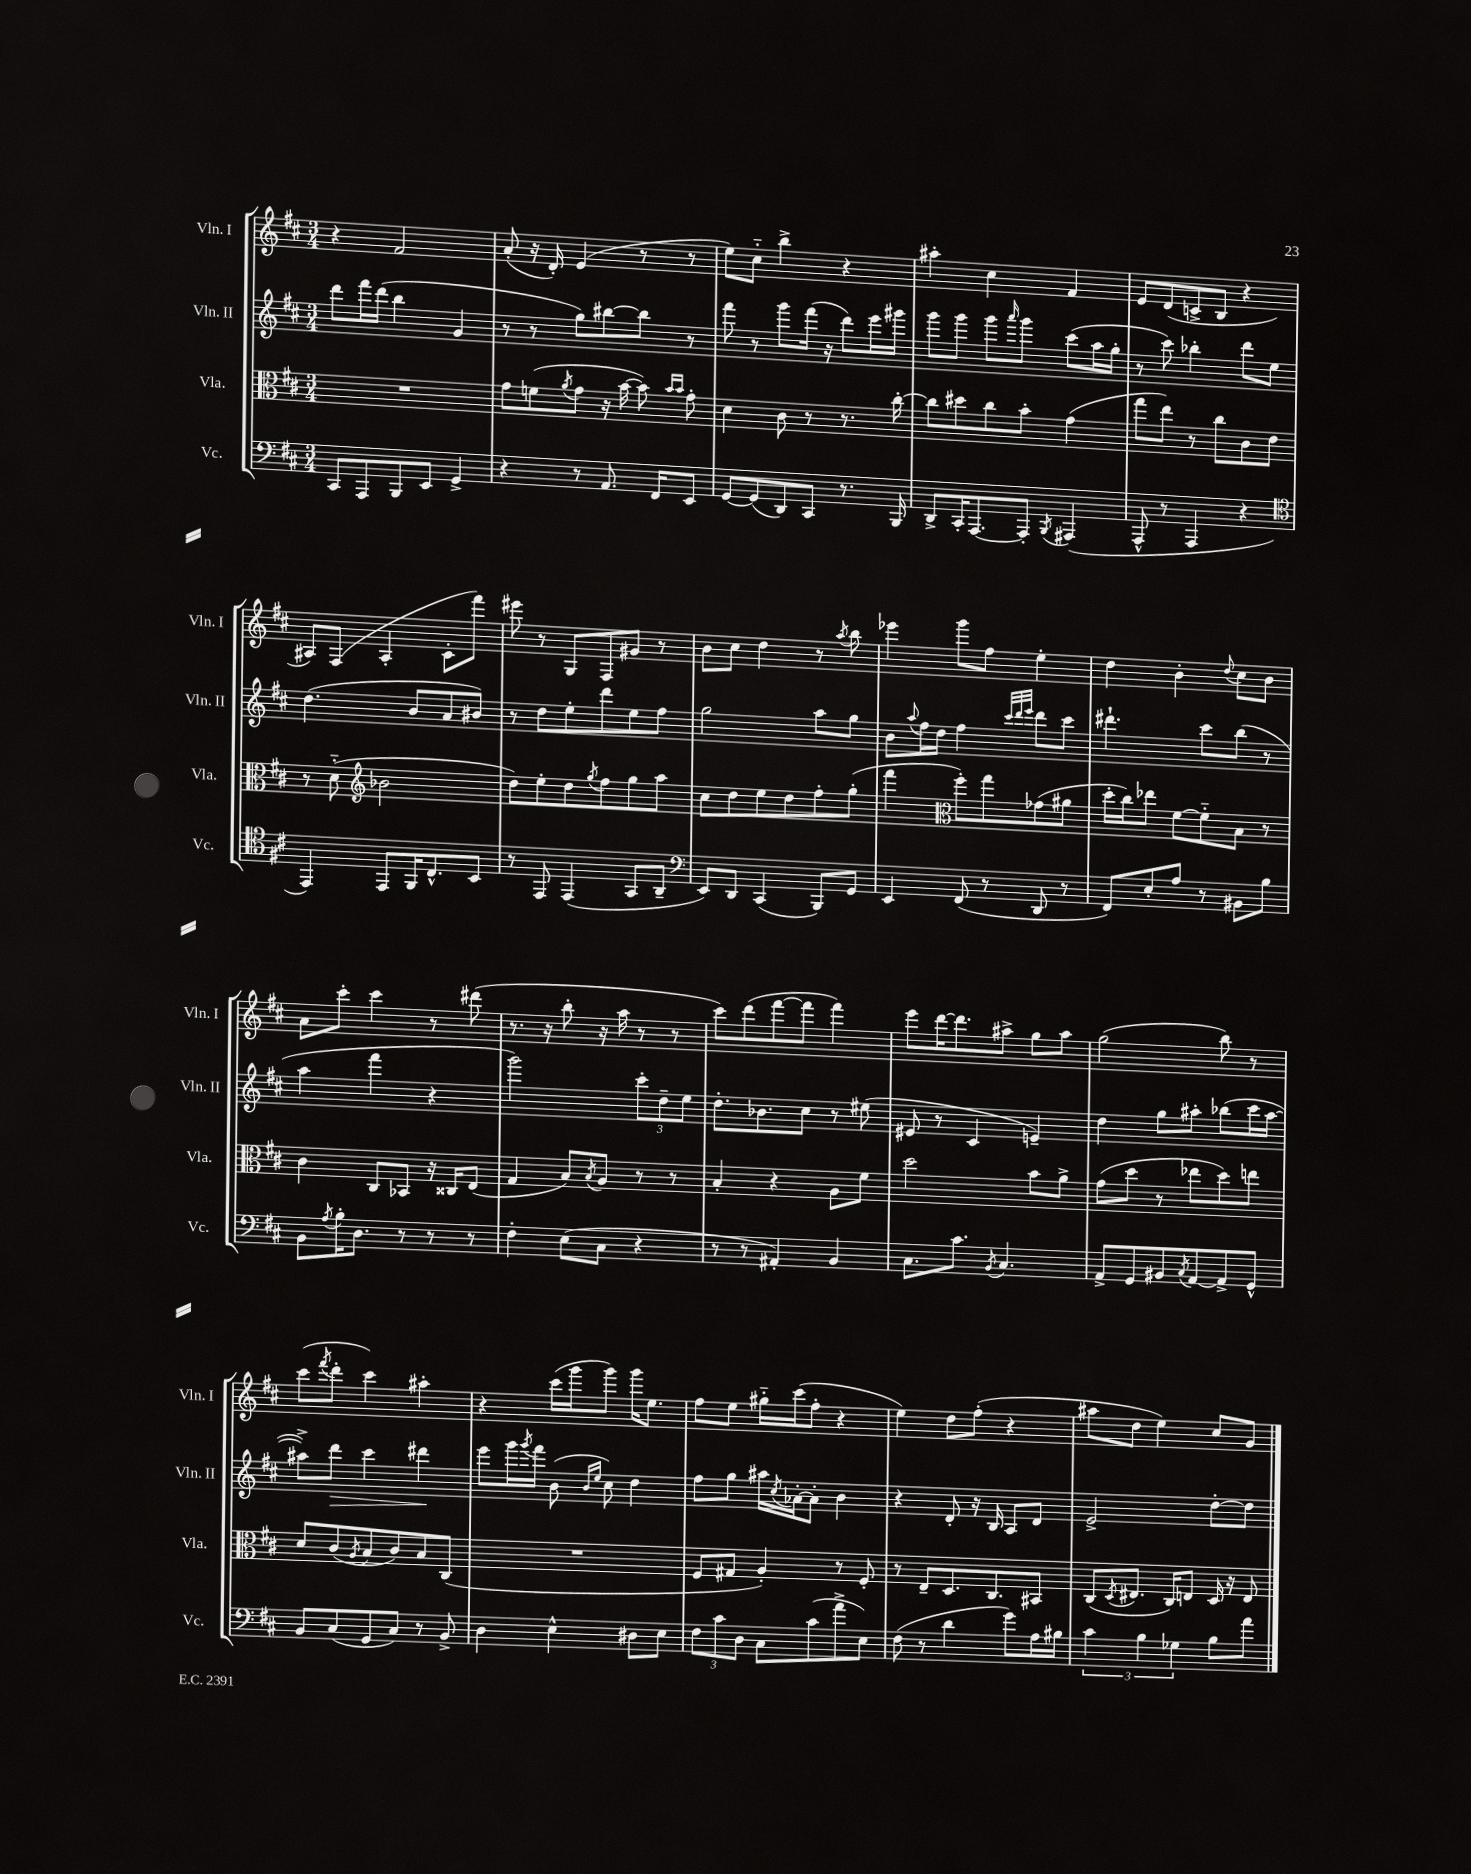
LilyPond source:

<<
\new StaffGroup <<
\new Staff = "s0" \with { instrumentName = "Vln. I" shortInstrumentName = "Vln. I" } {
    \clef treble \key d \major \numericTimeSignature \time 3/4
    r4 fis'2 |
    a'8-.( r16 d'16-.) e'4( r8 r8 |
    e''8) cis''8-_ b''4-> r4 |
    ais''4-. cis''4 fis'4 |
    e'8 d'8( c'8-> b8 r4 |
    ais8) fis8( ais4-. cis'8-. fis'''8) |
    eis'''8 r8 g8 fis8 gis'8 r8 |
    b'8 cis''8 d''4 r8 \acciaccatura { a''8 } b''8 |
    ees'''4 g'''8 fis''8 e''4-. |
    d''4 b'4-. \appoggiatura { d''8 } cis''8 b'8 |
    a'8 cis'''8-. cis'''4 r8 dis'''8( |
    r8. r16 b''8-. r16 a''16 r8 r8 |
    cis'''8) d'''8( fis'''8~ fis'''8 fis'''4) |
    e'''8 d'''16~ d'''8. ais''8-> g''8 ais''8 |
    g''2( b''8) r8 |
    cis'''8( \acciaccatura { fis'''8 } d'''8-. cis'''4) ais''4-. |
    r4 cis'''16( g'''16 g'''8) g'''16 e''8. |
    fis''8 e''8 gis''16-_ cis'''16( fis''8-. r4 |
    e''4) d''8 fis''8-.( r4 |
    ais''8 d''8 e''4) cis''8 g'8 \bar "|." |
}
\new Staff = "s1" \with { instrumentName = "Vln. II" shortInstrumentName = "Vln. II" } {
    \clef treble \key d \major \numericTimeSignature \time 3/4
    d'''8 fis'''16 d'''16( b''4 g'4 |
    r8 r8 g''8) bis''8~ bis''8 r8 |
    fis'''8 r8 g'''8 fis'''16( r16 d'''8) e'''16 gis'''16 |
    g'''8 g'''8 g'''8 \grace { a'''16 } g'''8 cis'''8( a''16 g''16-. |
    r8 cis'''8) bes''4-. d'''8 e''8 |
    d''4.( b'8 a'8 bis'8) |
    r8 d''8 e''8-. d'''8 e''8 fis''8 |
    g''2 a''8 g''8 |
    b'8 \appoggiatura { a''8 } fis''16 d''16 fis''4 \grace { cis'''32 d'''32 e'''32 } d'''8 cis'''8 |
    dis'''4.-! cis'''8 b''8( r8 |
    a''4 fis'''4 r4 |
    g'''2) \tuplet 3/2 { cis'''8-. d''8-- e''8 } |
    d''8.-. bes'8. cis''8 r8 eis''8( |
    eis'8 r8 cis'4 e'4--) |
    d''4 g''8 ais''8-. bes''8( cis'''16 ais''16~ |
    ais''8->) d'''8\> cis'''4 dis'''4\! |
    e'''8 g'''16 \acciaccatura { g'''8 } fis'''16 b'8( \grace { b'16 e''16 } cis''8) d''4 |
    fis''8 g''8 ais''16 \acciaccatura { cis''8 } aes'16~-. aes'8-. b'4 |
    r4 d'8-. r16 b16 a8 d'8 |
    e'2-> d''8~-. d''8 \bar "|." |
}
\new Staff = "s2" \with { instrumentName = "Vla." shortInstrumentName = "Vla." } {
    \clef alto \key d \major \numericTimeSignature \time 3/4
    R2. |
    g'8 f'8( \acciaccatura { a'8 } g'8 r16 b'16~ b'8) \grace { b'16 b'16 } g'8-. |
    d'4 cis'8 r8 r8. cis''16~-. |
    cis''8 dis''8 cis''8 b'8-. g'4( |
    g''8 e''8) r8 cis''8 cis'8 e'8 |
    r8 d'8-_( \clef treble bes'2 |
    d''8) e''8-. d''8 \acciaccatura { g''8 } fis''8 g''8 a''8 |
    cis''8 d''8 e''8 d''8 fis''8-. g''8-.( |
    fis'''4 \clef alto fis''8-.) g''8 ges'8( ais'8 |
    d''16-. cis''16) ees''8 fis'8~ fis'8-_ b8 r8 |
    cis'4 cis8 bes,8 r16 cisis16 e8( |
    g4 b8) \acciaccatura { b8 } a8 r8 r8 |
    b4-. r4 a8 fis'8 |
    d''2 b'8 a'8-> |
    g'8( d''8 r8 ees''8 d''8) e''8 |
    d'8 cis'8( \acciaccatura { a8 } b8 cis'8) b8 cis8( |
    R2. |
    fis8 gis8 a4-.) r8 fis8-. |
    r8 e8-- d8. cis8. bis,8 |
    cis8( \acciaccatura { d8 } eis8. cis16) e8 d16 r16 e8 \bar "|." |
}
\new Staff = "s3" \with { instrumentName = "Vc." shortInstrumentName = "Vc." } {
    \clef bass \key d \major \numericTimeSignature \time 3/4
    cis,8 a,,8 b,,8 e,8 g,4-> |
    r4 r8 a,8. fis,16 e,8 |
    g,8~ g,8( d,8) cis,8 r8. b,,16 |
    d,8-> cis,16-. a,,8.~ a,,8-. \acciaccatura { b,,8 } ais,,4( |
    a,,8-^ r8 a,,4 r4 |
    \clef tenor e,4) e,8 fis,16 cis8.-^ b,8 |
    r8 e,8 e,4( g,8 a,8-- |
    \clef bass e,8) d,8 cis,4( b,,8) g,8 |
    e,4 fis,8( r8 d,8 r8 |
    fis,8) e8-. a8 r8 bis,8 b8 |
    b,8 \acciaccatura { a8 } b16-. d8. r8 r8 r8 |
    fis4-. e8( cis8 r4 |
    r8 r8 ais,4-.) b,4 |
    cis8. cis'8. \acciaccatura { b,8 } cis4. |
    a,8-> g,8 bis,8 \acciaccatura { cis8 } a,8~ a,8-> g,8-^ |
    b,8 cis8( g,8 cis8) r8 b,8-> |
    d4 e4-^ dis8 e8 |
    \tuplet 3/2 { fis8 cis'8 d8 } cis8 cis'8( a'8-> e8) |
    fis8( r8 d'4 g'8) a16 bis16 |
    \tuplet 3/2 { cis'4 b4 ges4 } b8 a'8 \bar "|." |
}
>>
>>
\layout { \context { \Score \remove "Bar_number_engraver" } }
